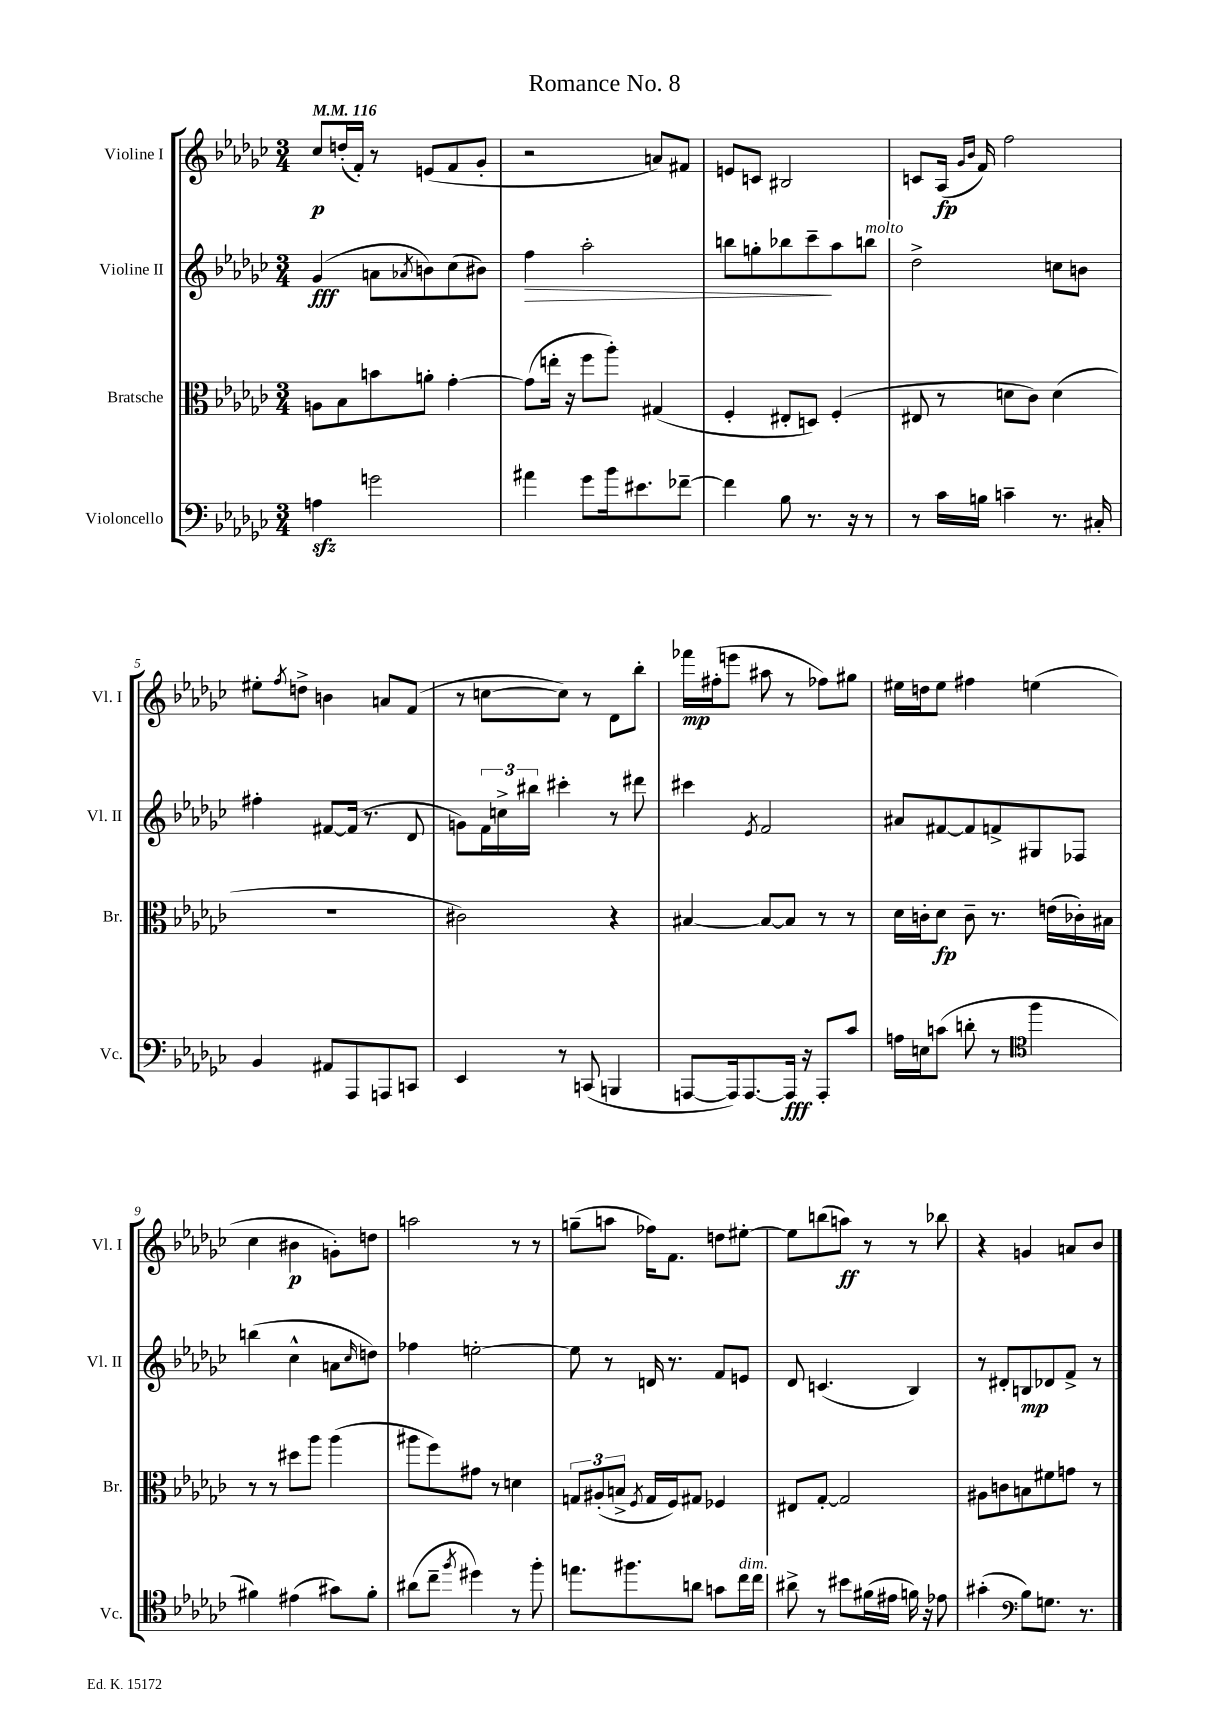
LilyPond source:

\header { title = "Romance No. 8" }
<<
\new StaffGroup <<
\new Staff = "s0" \with { instrumentName = "Violine I" shortInstrumentName = "Vl. I" } {
    \clef treble \key ges \major \numericTimeSignature \time 3/4 \tempo 4 = 116
    ces''8\p d''16-.( f'16-.) r8 e'8( f'8 ges'8-. |
    r2 a'8) fis'8 |
    e'8 c'8 bis2 |
    c'8 aes16\fp( \grace { ges'16 bes'16 } f'16) f''2 |
    eis''8-. \acciaccatura { f''8 } d''8-> b'4 a'8 f'8( |
    r8 c''8~ c''8) r8 des'8 bes''8-. |
    fes'''16\mp fis''16-.( e'''8 ais''8 r8 fes''8) gis''8 |
    eis''16 d''16 eis''8 fis''4 e''4( |
    ces''4 bis'4\p g'8-.) d''8 |
    a''2 r8 r8 |
    g''8--( a''8 fes''16) f'8. d''8 eis''8~-. |
    eis''8 b''8( a''8\ff) r8 r8 bes''8 |
    r4 g'4 a'8 bes'8 \bar "|." |
}
\new Staff = "s1" \with { instrumentName = "Violine II" shortInstrumentName = "Vl. II" } {
    \clef treble \key ges \major \numericTimeSignature \time 3/4
    ges'4\fff( a'8 \acciaccatura { aes'8 } b'8) ces''8( bis'8) |
    f''4\> aes''2-. |
    b''8 g''8-. bes''8 ces'''8--\! aes''8 b''8^\markup { \italic "molto" } |
    des''2-> c''8 b'8 |
    fis''4-. fis'8~ fis'16( r8. des'8 |
    g'8) \tuplet 3/2 { f'16 c''16-> bis''16 } cis'''4-. r8 dis'''8 |
    cis'''4 \acciaccatura { ees'8 } f'2 |
    ais'8 fis'8~ fis'8 f'8-> gis8 fes8 |
    b''4( ces''4-^ a'8 \grace { ces''16 } d''8) |
    fes''4 e''2~-. |
    e''8 r8 d'16 r8. f'8 e'8 |
    des'8 c'4.( bes4) |
    r8 dis'8-. b8\mp des'8 f'8-> r8 \bar "|." |
}
\new Staff = "s2" \with { instrumentName = "Bratsche" shortInstrumentName = "Br." } {
    \clef alto \key ges \major \numericTimeSignature \time 3/4
    a8 bes8 b'8 a'8-. ges'4~-. |
    ges'8( e''16-. r16 f''8 aes''8-.) gis4( |
    f4-. eis8-. d8) f4-.( |
    eis8 r8 d'8 ces'8) d'4( |
    R2. |
    cis'2) r4 |
    bis4~ bis8~ bis8 r8 r8 |
    des'16 c'16-. des'8\fp c'8-- r8. e'16( ces'16-.) bis16 |
    r8 r8 dis''8 aes''8 aes''4( |
    ais''8 f''8) gis'8 r8 d'4 |
    \tuplet 3/2 { g8 ais8-.( b8-> } \acciaccatura { f8 } g16 f16) gis8 fes4 |
    eis8 ges8~-. ges2 |
    ais8 c'8 b8 fis'8 g'8 r8 \bar "|." |
}
\new Staff = "s3" \with { instrumentName = "Violoncello" shortInstrumentName = "Vc." } {
    \clef bass \key ges \major \numericTimeSignature \time 3/4
    a4\sfz g'2 |
    ais'4 ges'8 bes'16 eis'8. fes'8~-- |
    fes'4 bes8 r8. r16 r8 |
    r8 ces'16 b16 c'4-- r8. cis16-. |
    bes,4 ais,8 aes,,8 a,,8 c,8 |
    ees,4 r8 c,8( b,,4 |
    a,,8~ a,,16) a,,8.~ a,,16\fff r16 a,,8-. ces'8 |
    a16 e16 c'8( d'8-. r8 \clef tenor f''4 |
    fis'4) eis'4( gis'8) fis'8-. |
    ais'8( ces''8-- \acciaccatura { f''8 } dis''4) r8 f''8-. |
    e''8. fis''8. a'8 g'8 ces''16^\markup { \italic "dim." } ces''16 |
    ais'8-> r8 bis'8 fis'16( eis'16 f'16) r16 ees'8 |
    gis'4-.( \clef bass bes8) g8. r8. \bar "|." |
}
>>
>>
